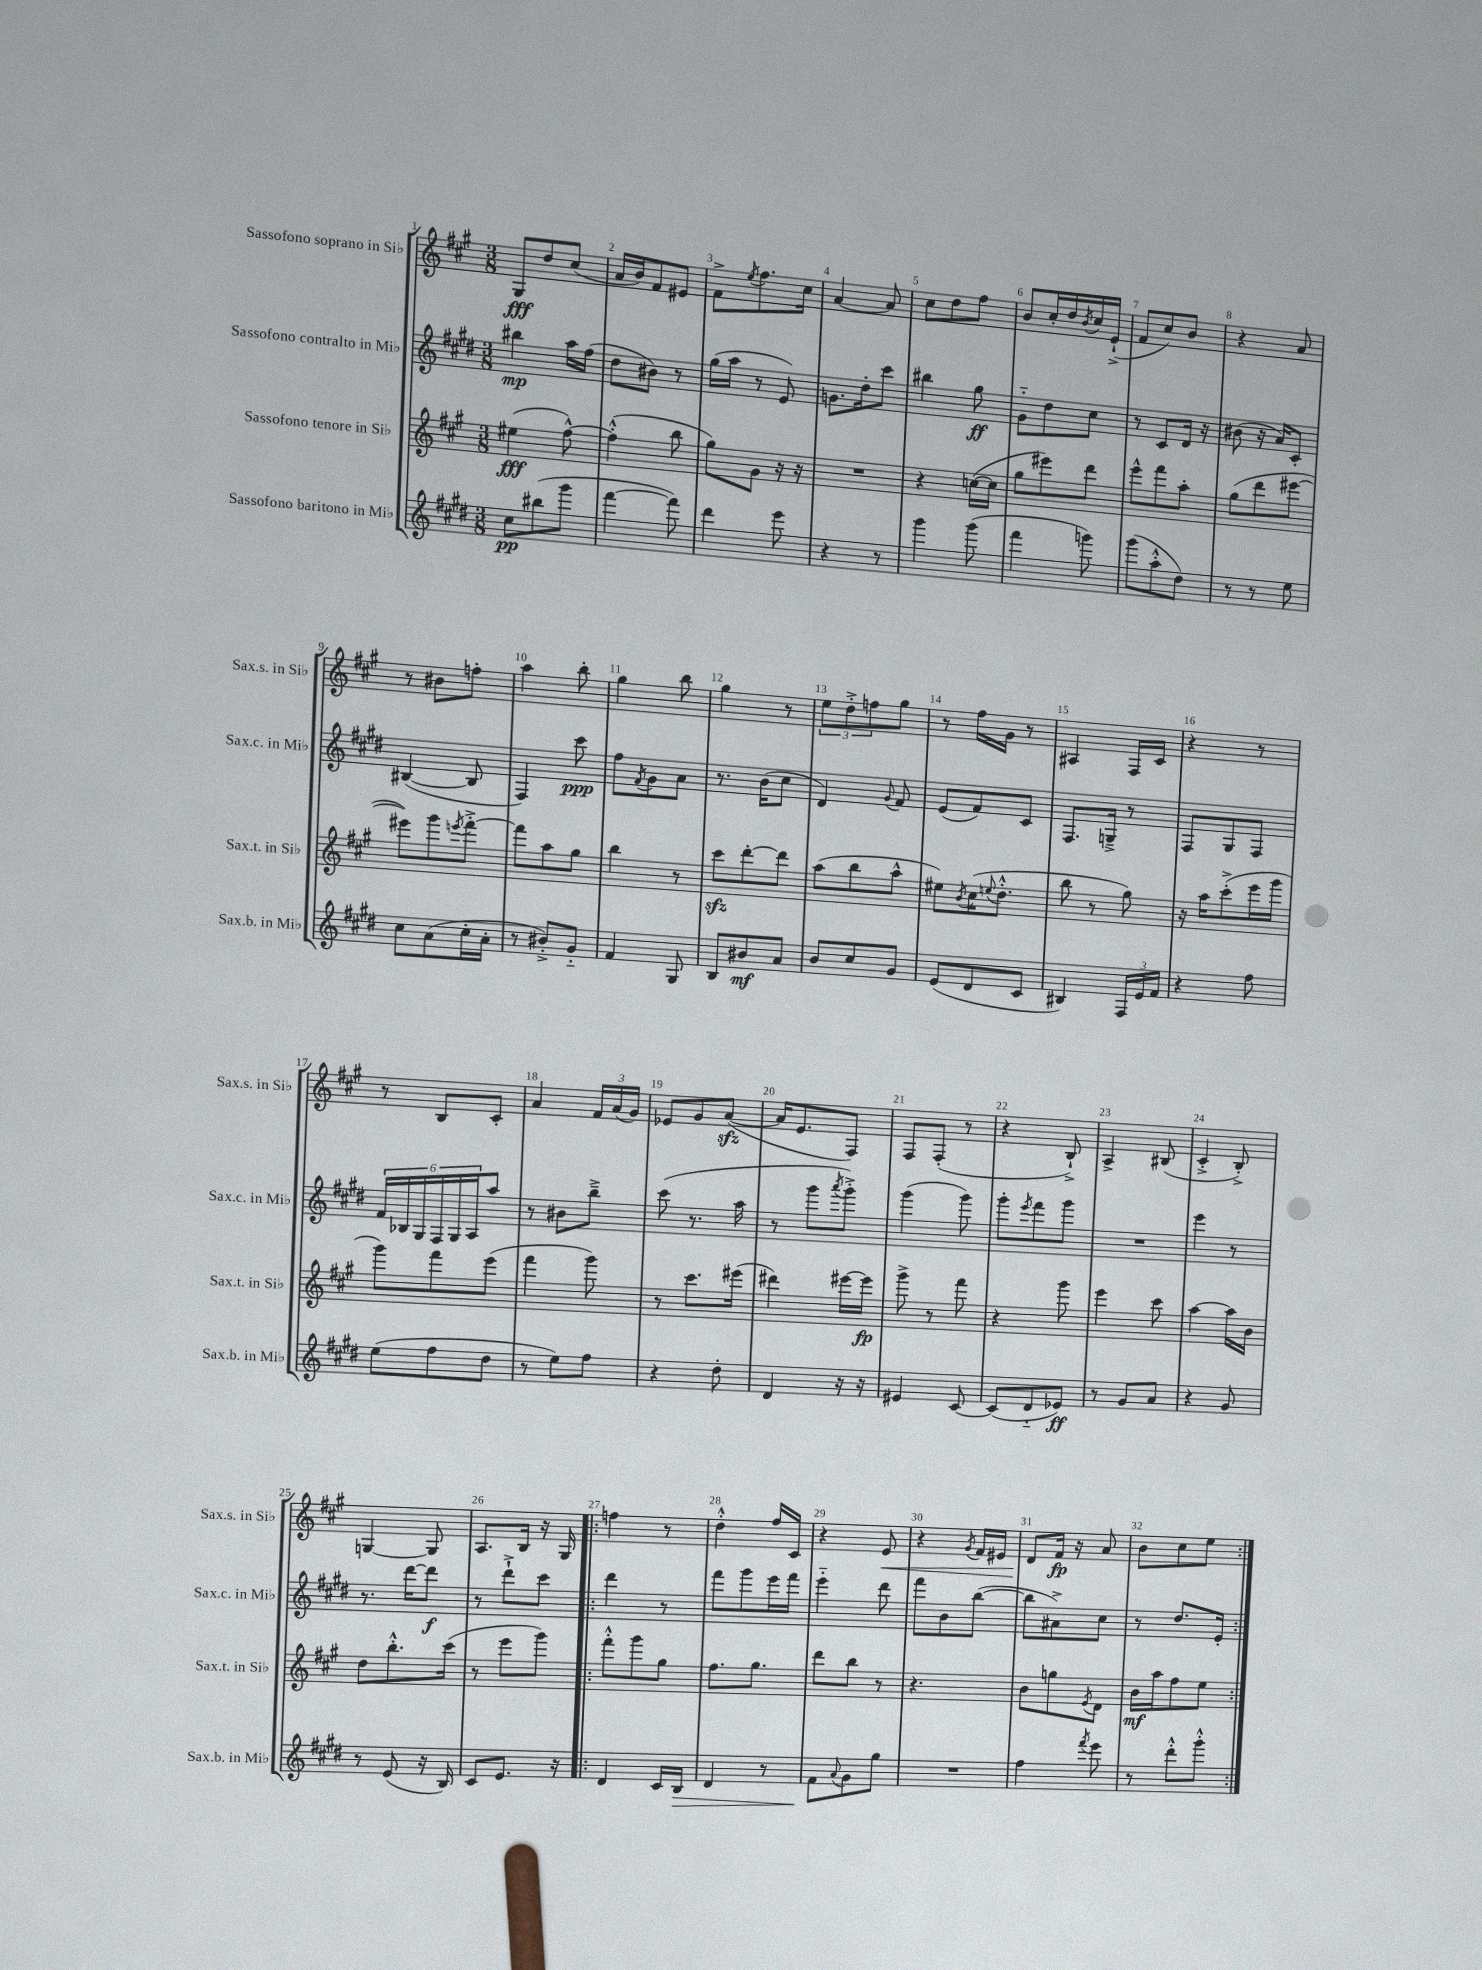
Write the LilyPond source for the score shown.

<<
\new StaffGroup <<
\new Staff = "s0" \with { instrumentName = "Sassofono soprano in Sib" shortInstrumentName = "Sax.s. in Sib" } {
    \clef treble \key a \major \numericTimeSignature \time 3/8
    gis8\fff d''8 cis''8( |
    a'16 b'16) fis'8 eis'8 |
    fis'8-> \acciaccatura { e''8 } fis''8. cis''16 |
    a'4~ a'8 |
    cis''8 d''8 fis''8 |
    b'8 cis''16-. d''16 \acciaccatura { b'8 } cis''16 e'16-!->( |
    fis'8 cis''8) b'8 |
    r4 a'8 |
    r8 bis'8 f''8-. |
    a''4 b''8-. |
    gis''4 b''8 |
    gis''4 r8 |
    \tuplet 3/2 { e''8 d''8-.-> f''8 } gis''8 |
    r8 fis''16 gis'16 r8 |
    ais4 fis16 cis'16 |
    r4 r8 |
    r8 b8 cis'8-. |
    a'4 \tuplet 3/2 { fis'16 a'16( gis'16) } |
    ees'8 gis'8 a'8~\sfz( |
    a'16 e'8. fis8) |
    fis8 fis8-.( r8 |
    r4 b8-!->) |
    a4-> bis8( |
    cis'4-.-> b8-.->) |
    g4~ g8 |
    a8. b16 r16 gis16 |
    \repeat volta 2 { f''4 r8 |
    d''4-.-^ fis''16 cis'16 |
    r4 e'8\< |
    r4 \acciaccatura { gis'8 } fis'16 eis'16 |
    d'8\! fis'16\fp r16 a'8 |
    b'8 cis''8 e''8 | }
}
\new Staff = "s1" \with { instrumentName = "Sassofono contralto in Mib" shortInstrumentName = "Sax.c. in Mib" } {
    \clef treble \key e \major \numericTimeSignature \time 3/8
    bis''4\mp a''16 fis''16( |
    dis''8 bis'8) r8 |
    gis''16( a''16 r8 e'8) |
    g'8. dis''16-. cis'''8 |
    bis''4 gis''8\ff |
    gis'8-_ dis''8 cis''8 |
    r8 cis'8 dis'16 r16 |
    bis'8( r16 a'16) cis'8-. |
    bis4~( bis8 |
    fis4) cis'''8\ppp |
    fis''8 \acciaccatura { fis'8 } gis'8 a'8 |
    r8. b'16( cis''8 |
    dis'4) \appoggiatura { gis'8 } fis'8 |
    e'8( fis'8) cis'8 |
    fis8. g16---> r8 |
    fis8 gis8 fis8 |
    \tuplet 6/4 { fis'16 bes16 gis16 fis16 gis16 a16 } a''8 |
    r8 bis'8 b''8---> |
    cis'''8( r8. a''16 |
    r8 gis'''8 \acciaccatura { a'''8 } gis'''8-.->) |
    gis'''4( gis'''8) |
    gis'''8-. \acciaccatura { e'''8 } fis'''8 gis'''8 |
    R4. |
    e'''4 r8 |
    r8. dis'''16~ dis'''8\f |
    r8 dis'''8-!-> cis'''8 |
    \repeat volta 2 { dis'''4 r8 |
    fis'''8 gis'''8 e'''16 fis'''16 |
    e'''4-_ dis'''8 |
    fis'''8 b'8 b''8~( |
    b''8 ais'8->) cis''8 |
    r8 dis''8. e'16-. | }
}
\new Staff = "s2" \with { instrumentName = "Sassofono tenore in Sib" shortInstrumentName = "Sax.t. in Sib" } {
    \clef treble \key a \major \numericTimeSignature \time 3/8
    eis''4\fff( fis''8~-^) |
    fis''4-.-^( b''8 |
    gis''8) gis'8 r16 r16 |
    R4. |
    r4 c''16~( c''16 |
    gis''8 eis'''8) d'''8 |
    e'''8-^ fis'''8 a''8-. |
    gis''8( d'''8 eis'''8~ |
    eis'''8) gis'''8 \acciaccatura { e'''8 } fis'''8~-.-> |
    fis'''8 a''8 gis''8 |
    b''4 r8 |
    cis'''8\sfz d'''8~-. d'''8 |
    a''8( b''8 a''8-^ |
    eis''8) \acciaccatura { b'8 } cis''16( \appoggiatura { e''8 } d''8.-.-^ |
    b''8 r8 gis''8) |
    r16 a''16 cis'''8-.->( e'''16 gis'''16 |
    gis'''8) fis'''8 e'''8( |
    fis'''4 gis'''8) |
    r8 cis'''8. eis'''16( |
    dis'''4) eis'''16~ eis'''16\fp |
    gis'''8-> r8 fis'''8 |
    r4 gis'''8 |
    e'''4 cis'''8 |
    a''4~ a''16 b'16 |
    d''8 b''8.-.-^ cis'''16( |
    r8 e'''8 gis'''8) |
    \repeat volta 2 { fis'''8-.-^ gis'''8 gis''8 |
    fis''8. gis''8. |
    d'''8 b''8 r8 |
    r4. |
    b'8 g''8 \acciaccatura { e'8 } d'8 |
    b'16\mf a''16 fis''8 e''8 | }
}
\new Staff = "s3" \with { instrumentName = "Sassofono baritono in Mib" shortInstrumentName = "Sax.b. in Mib" } {
    \clef treble \key e \major \numericTimeSignature \time 3/8
    cis''8\pp bis''8( gis'''8 |
    fis'''4~ fis'''8) |
    dis'''4 e'''8 |
    r4 r8 |
    gis'''4 gis'''8( |
    fis'''4 g'''8) |
    gis'''8( a''8-.-^ dis''8) |
    r8 r8 e''8 |
    cis''8 a'8( cis''16-. a'16-. |
    r8 bis'8-.->) gis'8-_ |
    fis'4 gis8 |
    b8 bis'8\mf a'8 |
    b'8 cis''8 gis'8 |
    e'8( dis'8 cis'8 |
    bis4) \tuplet 3/2 { fis16 e'16 fis'16 } |
    r4 fis''8 |
    e''8( fis''8 dis''8 |
    r8 e''8) fis''8 |
    r4 dis''8-. |
    dis'4 r16 r16 |
    eis'4 cis'8~ |
    cis'8( dis'8-_ ees'8\ff) |
    r8 gis'8 a'8 |
    r4 gis'8 |
    r8 e'8( r16 b16) |
    cis'8 e'8. r16 |
    \repeat volta 2 { dis'4 cis'16 b16\> |
    dis'4 r8 |
    fis'8\! \appoggiatura { a'8 } gis'8 gis''8 |
    R4. |
    fis''4 \acciaccatura { fis'''8 } e'''8 |
    r8 dis'''8-.-^ gis'''8-.-^ | }
}
>>
>>
\layout { \context { \Score \override BarNumber.break-visibility = ##(#f #t #t) barNumberVisibility = #all-bar-numbers-visible } }
